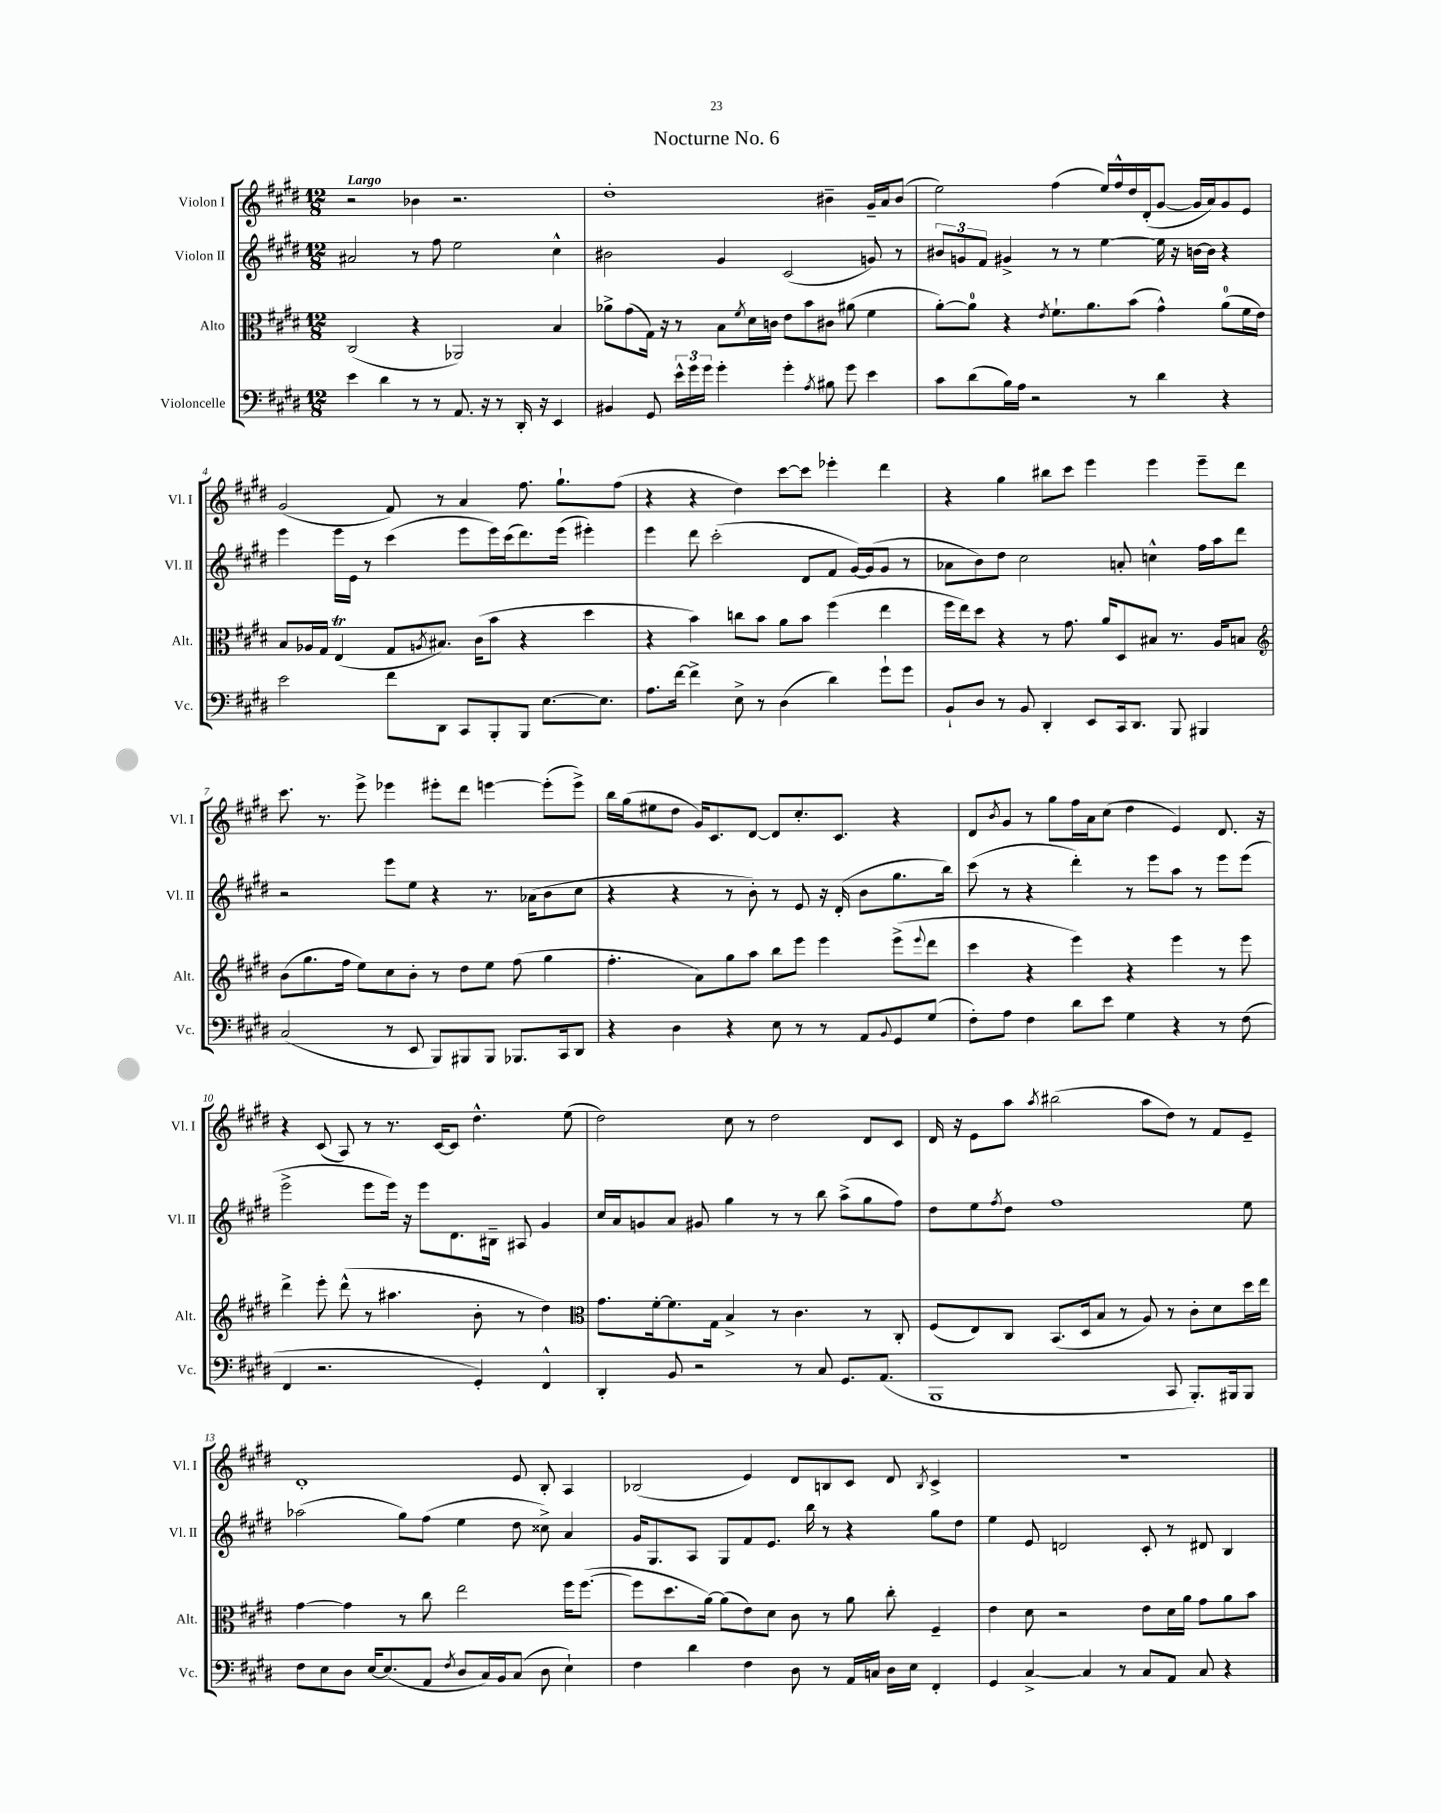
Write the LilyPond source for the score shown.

\header { title = "Nocturne No. 6" }
<<
\new StaffGroup <<
\new Staff = "s0" \with { instrumentName = "Violon I" shortInstrumentName = "Vl. I" } {
    \clef treble \key e \major \numericTimeSignature \time 12/8 \tempo "Largo"
    r2 bes'4 r2. |
    dis''1-. bis'4-- gis'16-- a'16 bis'8( |
    e''2) fis''4( e''16) fis''16-^ dis''16 dis'16-.( gis'8~ gis'16 a'16) gis'8 e'8 |
    gis'2( fis'8) r8 a'4 fis''8. gis''8.-! fis''8( |
    r4 r4 dis''4) cis'''8~ cis'''8 ees'''4-. dis'''4 |
    r4 gis''4 bis''8 cis'''8 e'''4 e'''4 e'''8-- dis'''8 |
    cis'''8. r8. e'''8-> ees'''4 eis'''8-. dis'''8 e'''4~ e'''8-.( e'''8->) |
    b''16 gis''16( eis''8 dis''8 gis'16) cis'8. dis'8~ dis'8 cis''8.-. cis'8. r4 |
    dis'8 \acciaccatura { b'8 } gis'8 r8 gis''8 fis''16 a'16 cis''8( dis''4 e'4) dis'8. r16 |
    r4 cis'8( a8) r8 r8. cis'16~ cis'8 dis''4.-^ e''8( |
    dis''2) cis''8 r8 dis''2 dis'8 cis'8 |
    dis'16 r16 e'8 a''8 \acciaccatura { a''8 } bis''2( a''8 dis''8) r8 fis'8 e'8-- |
    dis'1-. e'8 b8-. a4 |
    bes2( e'4) dis'8 b8 cis'8 dis'8 \acciaccatura { b8 } cis'4-> |
    R1. \bar "|." |
}
\new Staff = "s1" \with { instrumentName = "Violon II" shortInstrumentName = "Vl. II" } {
    \clef treble \key e \major \numericTimeSignature \time 12/8
    ais'2 r8 fis''8 e''2 cis''4-^ |
    bis'2 gis'4 cis'2( g'8) r8 |
    \tuplet 3/2 { bis'8 g'8 fis'8 } gis'4-> r8 r8 e''4~ e''16 r16 b'16~ b'16 r4 |
    e'''4 e'''16 e'16 r8 cis'''4( e'''8 e'''16) cis'''16( dis'''8.) e'''16( eis'''4-.) |
    e'''4 dis'''8 cis'''2-.( dis'8 fis'8 gis'16~) gis'16( gis'8 r8 |
    aes'8 b'8) dis''8 cis''2 a'8-. c''4-^ fis''16 a''16 dis'''8 |
    r2 e'''8 e''8 r4 r8. aes'16( b'8 cis''8 |
    r4 r4 r8 b'8-.) r8 e'8 r16 dis'16-.( b'8 gis''8. b''16) |
    cis'''8( r8 r4 dis'''4-.) r8 e'''8 a''8 r8 e'''8 e'''8( |
    e'''2-> e'''8 e'''16) r16 e'''8 dis'8. bis16-- ais8 gis'4 |
    cis''16 a'16 g'8 a'8 gis'8 gis''4 r8 r8 b''8 a''8->( gis''8 fis''8) |
    dis''8 e''8 \acciaccatura { fis''8 } dis''8 fis''1 e''8 |
    aes''2( gis''8) fis''8( e''4 dis''8 cisis''8->) a'4 |
    gis'16 gis8. a8 gis8 fis'8 e'8. b''16 r8 r4 gis''8 dis''8 |
    e''4 e'8 d'2 cis'8-. r8 dis'8 b4 \bar "|." |
}
\new Staff = "s2" \with { instrumentName = "Alto" shortInstrumentName = "Alt." } {
    \clef alto \key e \major \numericTimeSignature \time 12/8
    cis2( r4 aes,2) b4 |
    aes'8-> gis'8( gis16) r16 r8 b8 \acciaccatura { fis'8 } dis'16 c'16 e'8 b'8 cis'8 ais'8( fis'4 |
    a'8~-.) a'8-0 r4 \acciaccatura { e'8 } fis'8.-! a'8. b'8( gis'4-^) a'8-0( fis'16 e'16) |
    b8 aes16 gis16 e4\trill( gis8 \acciaccatura { a8 } bis8.) cis'16( b'8 r4 dis''4 |
    r4 b'4) c''8 b'8 a'8 b'8 fis''4( e''4 |
    fis''16 e''16) dis''8 r4 r8 gis'8. a'16 dis8 bis8 r8. a16 b8 |
    \clef treble b'8( gis''8. fis''16 e''8) cis''8 b'8-. r8 dis''8 e''8 fis''8( gis''4 |
    fis''4.-. a'8) gis''8 a''8 b''8 e'''8 e'''4 e'''8->( \appoggiatura { e'''8 } dis'''8 |
    cis'''4 r4 e'''4) r4 e'''4 r8 e'''8 |
    dis'''4-> e'''8-. dis'''8-^( r8 ais''4. b'8-. r8 dis''4) |
    \clef alto gis'8. fis'16~-. fis'8. gis16 b4-> r8 cis'4. r8 cis8-. |
    fis8( e8) cis8 b,8.( dis16 b8 r8 a8) r8 cis'8-. dis'8 dis''16 e''16 |
    gis'4~ gis'4 r8 cis''8 e''2 fis''16 fis''8.~( |
    fis''8 dis''8. a'16~) a'8( e'8) dis'8 cis'8 r8 a'8 cis''8-. fis4-- |
    e'4 dis'8 r2 e'8 dis'16 a'16 gis'8 a'8 b'8 \bar "|." |
}
\new Staff = "s3" \with { instrumentName = "Violoncelle" shortInstrumentName = "Vc." } {
    \clef bass \key e \major \numericTimeSignature \time 12/8
    e'4 dis'4 r8 r8 a,8. r16 r8 dis,16-. r16 e,4 |
    bis,4 gis,8 \tuplet 3/2 { e'16-^ gis'16 gis'16 } gis'4-. gis'4-. \acciaccatura { a8 } bis8 gis'8 e'4 |
    cis'8 dis'8( b16) a16 r2 r8 dis'4 r4 |
    e'2 fis'8 dis,8 cis,8 b,,8-. b,,8 e8.~ e8. |
    a8. fis'16~ fis'4-> e8-> r8 dis4( dis'4) gis'8-! gis'8 |
    b,8-! dis8 r8 b,8 dis,4-. e,8 cis,16 dis,8. b,,8 bis,,4 |
    cis2( r8 e,8 b,,8) bis,,8 bis,,8 bes,,8. cis,16 dis,8 |
    r4 dis4 r4 e8 r8 r8 a,8 \appoggiatura { b,8 } gis,8 gis8( |
    fis8-.) a8 fis4 dis'8 e'8 gis4 r4 r8 fis8( |
    fis,4 r2. gis,4-.) fis,4-^ |
    dis,4-. b,8 r2 r8 cis8 gis,8. a,8.( |
    b,,1 cis,8 b,,8.-.) bis,,16 bis,,8 |
    fis8 e8 dis8 e16~ e8.( a,8 \acciaccatura { fis8 } dis8 cis16) b,16 cis8( dis8 e4-!) |
    fis4 dis'4 fis4 dis8 r8 a,16 c16 dis16 e16 fis,4-. |
    gis,4 cis4~-> cis4 r8 cis8 a,8 cis8 r4 \bar "|." |
}
>>
>>
